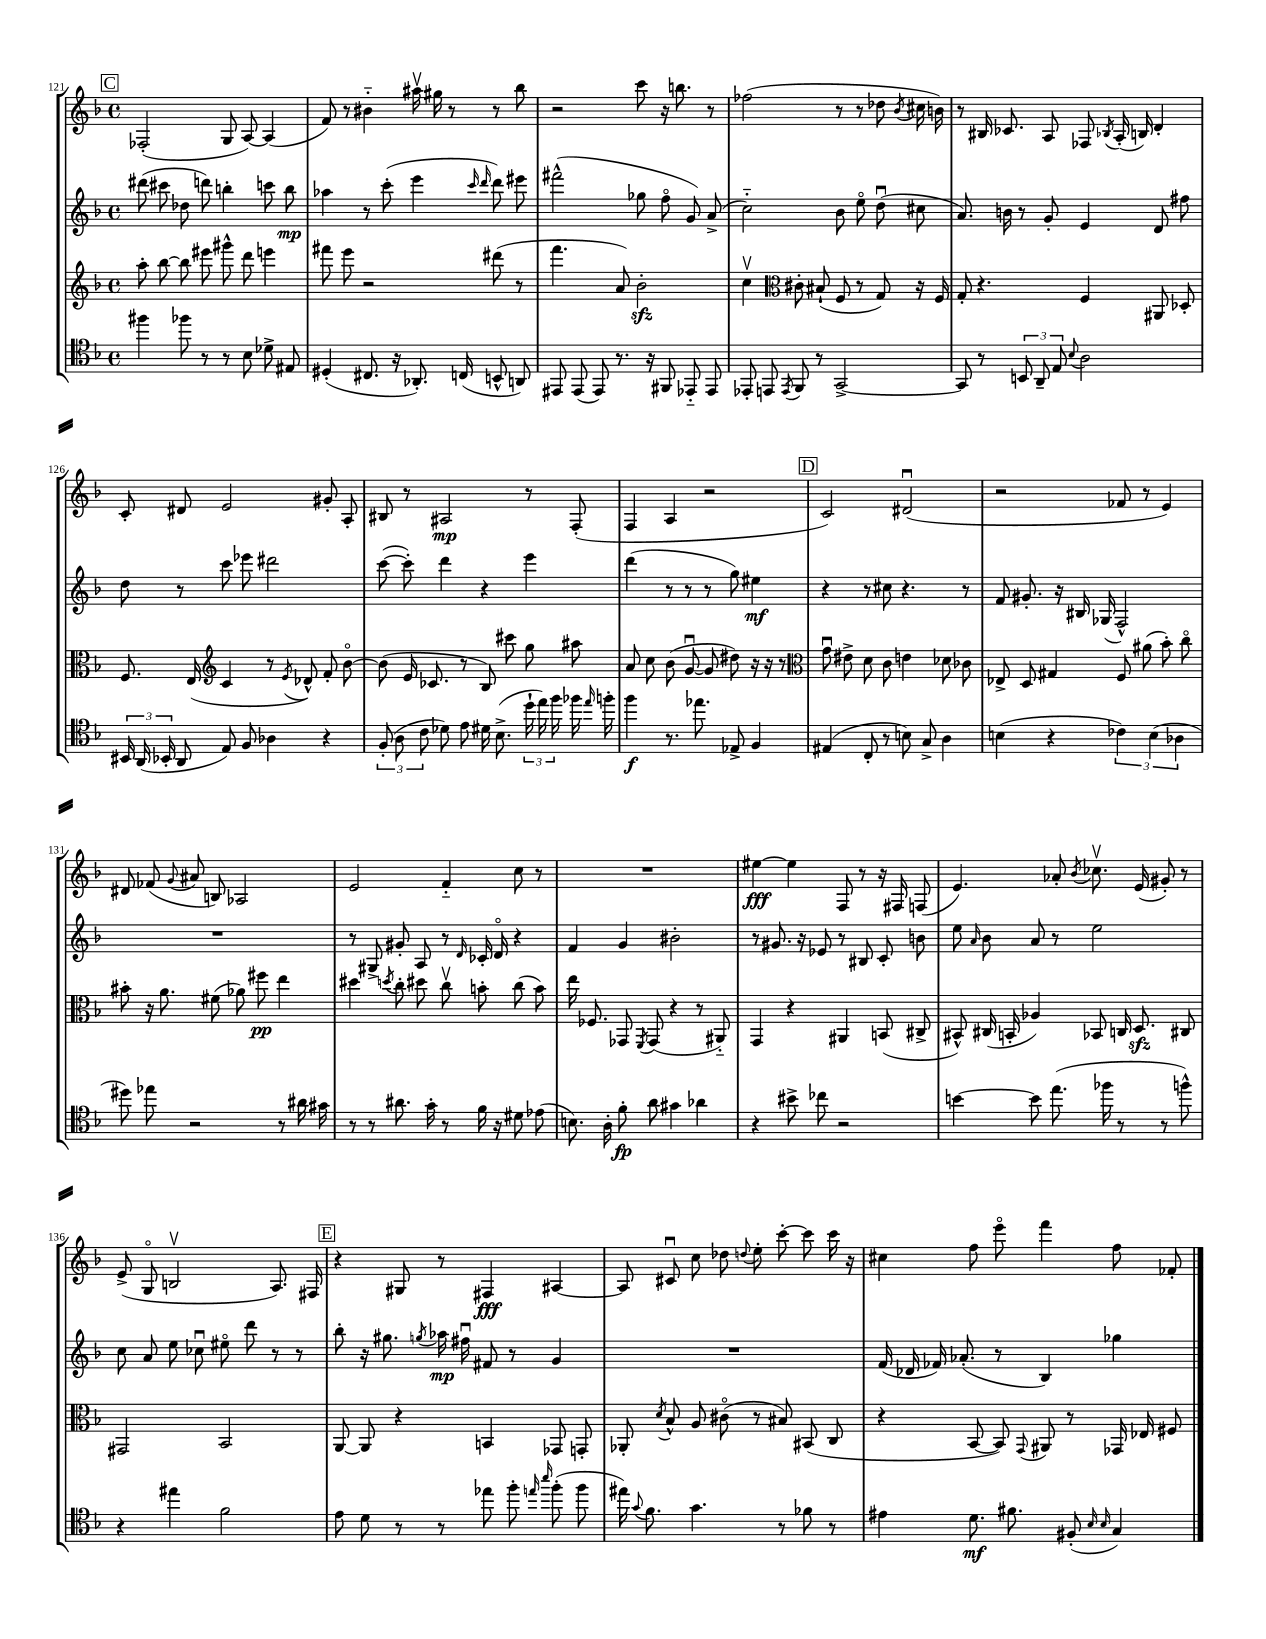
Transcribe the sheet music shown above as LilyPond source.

<<
\new StaffGroup <<
\new Staff = "s0" {
    \clef treble \key f \major \defaultTimeSignature \time 4/4
    \autoBeamOff \mark \markup { \box "C" } fes2-.( g8 a8~) a4( |
    f'8) r8 bis'4-_ ais''16\upbow gis''16 r8 r8 bes''8 |
    r2 c'''8 r16 b''8. r8 |
    fes''2( r8 r8 des''8 \acciaccatura { bes'8 } cis''16 b'16) |
    r8 bis16 ces'8. a8 fes8 \acciaccatura { bes8 } a16-.( b16) d'4-. |
    c'8-. dis'8 e'2 gis'8-. a8-. |
    bis8 r8 ais2\mp r8 f8-.( |
    f4 a4 r2 |
    \mark \markup { \box "D" } c'2) dis'2\downbow( |
    r2 fes'8 r8 e'4) |
    dis'8 fes'8( \appoggiatura { g'8 } ais'8 b8) aes2 |
    e'2 f'4-_ c''8 r8 |
    R1 |
    eis''4~\fff eis''4 f8 r8 r16 fis16 f8( |
    e'4.) aes'8-. \acciaccatura { bes'8 } ces''8.\upbow e'16( gis'8-.) r8 |
    e'8->( g8\flageolet b2\upbow a8.) fis16 |
    \mark \markup { \box "E" } r4 gis8 r8 fis4\fff ais4~ |
    ais8 cis'8\downbow c''8 des''8 \appoggiatura { d''8 } e''8-. c'''8~-. c'''8 c'''16 r16 |
    cis''4 f''8 e'''8\flageolet f'''4 f''8 fes'8-. \bar "|." |
}
\new Staff = "s1" {
    \clef treble \key f \major \defaultTimeSignature \time 4/4
    \autoBeamOff \mark \markup { \box "C" } dis'''8( cis'''8 des''8 d'''8) b''4-. c'''8 b''8\mp |
    aes''4 r8 c'''8-.( e'''4 \grace { c'''16 d'''16 } d'''8) eis'''8 |
    fis'''2-^( ges''8 f''8\flageolet g'8) a'8->( |
    c''2-_) bes'8 e''8\flageolet d''8\downbow( cis''8 |
    a'8.) b'16 r8 g'8-. e'4 d'8 fis''8 |
    d''8 r8 c'''8 ees'''8 dis'''2 |
    c'''8~( c'''8-.) d'''4 r4 e'''4 |
    d'''4( r8 r8 r8 g''8) eis''4\mf |
    \mark \markup { \box "D" } r4 r8 cis''8 r4. r8 |
    f'8 gis'8.-. r16 bis16 ges16( f2-^) |
    R1 |
    r8 gis8-> gis'8-. a8 r8 \grace { d'16 } ces'16-. d'16\flageolet r4 |
    f'4 g'4 bis'2-. |
    r8 gis'8. r16 ees'8 r8 bis8 c'8-. b'8 |
    e''8 \grace { a'16 } bes'8 a'8 r8 e''2 |
    c''8 a'8 e''8 ces''8\downbow eis''8\flageolet d'''8 r8 r8 |
    \mark \markup { \box "E" } bes''8-. r16 gis''8. \acciaccatura { g''8 } aes''16\mp fis''16\downbow fis'8 r8 g'4 |
    R1 |
    f'16( des'16 fes'16) aes'8.-.( r8 bes4) ges''4 \bar "|." |
}
\new Staff = "s2" {
    \clef treble \key f \major \defaultTimeSignature \time 4/4
    \autoBeamOff \mark \markup { \box "C" } a''8-. bes''8~ bes''8 eis'''8 gis'''8-^ d'''8 e'''4 |
    fis'''8 e'''8 r2 dis'''8( r8 |
    f'''4. a'8) bes'2-.\sfz |
    c''4\upbow \clef alto cis'8-. bis8-!( f8 r8 g8) r16 f16 |
    g8-. r4. f4 ais,8 des8-. |
    f8. e16( \clef treble c'4 r8 \acciaccatura { e'8 } des'8-^) f'8-. bes'8~\flageolet |
    bes'8( e'16 ces'8. r8 bes8) cis'''8 g''8 ais''8 |
    a'8 c''8 bes'8( g'8~\downbow g'8 dis''8) r16 r16 r8 |
    \mark \markup { \box "D" } \clef alto g'8\downbow eis'8-> d'8 c'8 e'4 des'8 ces'8 |
    ees8-> d8 gis4 f8 ais'8( bes'8-.) c''8\flageolet |
    bis'8-. r16 a'8. fis'8( aes'8) fis''8\pp e''4 |
    dis''4 \acciaccatura { d''8 } c''8-. dis''8 c''8\upbow b'8-. c''8( b'8) |
    e''16 fes8. ges,8 \acciaccatura { f,8 } ges,8( r4 r8 ais,8-_) |
    g,4 r4 ais,4 b,8( cis8-> |
    bis,8-^) cis16( b,16-. aes4) bes,8 c16 d8.\sfz cis8 |
    gis,2 bes,2 |
    \mark \markup { \box "E" } a,8~ a,8 r4 b,4 ges,8 g,8-. |
    aes,8-. \acciaccatura { d'8 } bes8-^ a8 cis'8\flageolet( r8 bis8) bis,8( c8 |
    r4 bes,8~ bes,8) \appoggiatura { g,8 } ais,8 r8 ges,16 ees16 fis8 \bar "|." |
}
\new Staff = "s3" {
    \clef tenor \key f \major \defaultTimeSignature \time 4/4
    \autoBeamOff \mark \markup { \box "C" } fis''4 fes''8 r8 r8 bes8 des'8-> eis8 |
    dis4-.( cis8. r16 aes,8.-.) c16( b,8-^ a,8) |
    eis,8 eis,8( eis,8) r8. r16 fis,8 ees,8-_ ees,8 |
    ees,8-. e,8 \acciaccatura { e,8 } f,8 r8 g,2~-> |
    g,8 r8 \tuplet 3/2 { b,8 a,8-- e8 } \appoggiatura { bes8 } a2 |
    \tuplet 3/2 { bis,16 a,16( bes,16-. } a,8 e8) f8 aes4 r4 |
    \tuplet 3/2 { f8-.( a8 c'8 } des'8) e'8 dis'16 bes8.->( \tuplet 3/2 { d''16-! e''16) f''16 } fes''16 \grace { e''16 } f''16-. |
    f''4\f r8. ees''8. ees8-> f4 |
    \mark \markup { \box "D" } eis4( c8-. r8 b8) g8-> a4 |
    b4( r4 \tuplet 3/2 { ces'4) b4( aes4 } |
    dis''8) ees''8 r2 r8 ais'16 gis'16 |
    r8 r8 ais'8. g'16-. r8 f'16 r16 dis'8 ees'8( |
    b8.) a16-. f'8-.\fp a'8 gis'4 aes'4 |
    r4 bis'8-> ces''8 r2 |
    b'4~ b'8 e''8.( fes''16 r8 r8 f''8-^) |
    r4 eis''4 f'2 |
    \mark \markup { \box "E" } e'8 d'8 r8 r8 ees''8 f''8-. \grace { e''16 bes''16 } f''8-.( f''8 |
    eis''16) \appoggiatura { g'8 } f'8. g'4. r8 fes'8 r8 |
    eis'4 d'8.\mf fis'8. fis8-.( \grace { bes16 bes16 } g4) \bar "|." |
}
>>
>>
\layout { \context { \Score currentBarNumber = #121 } }
